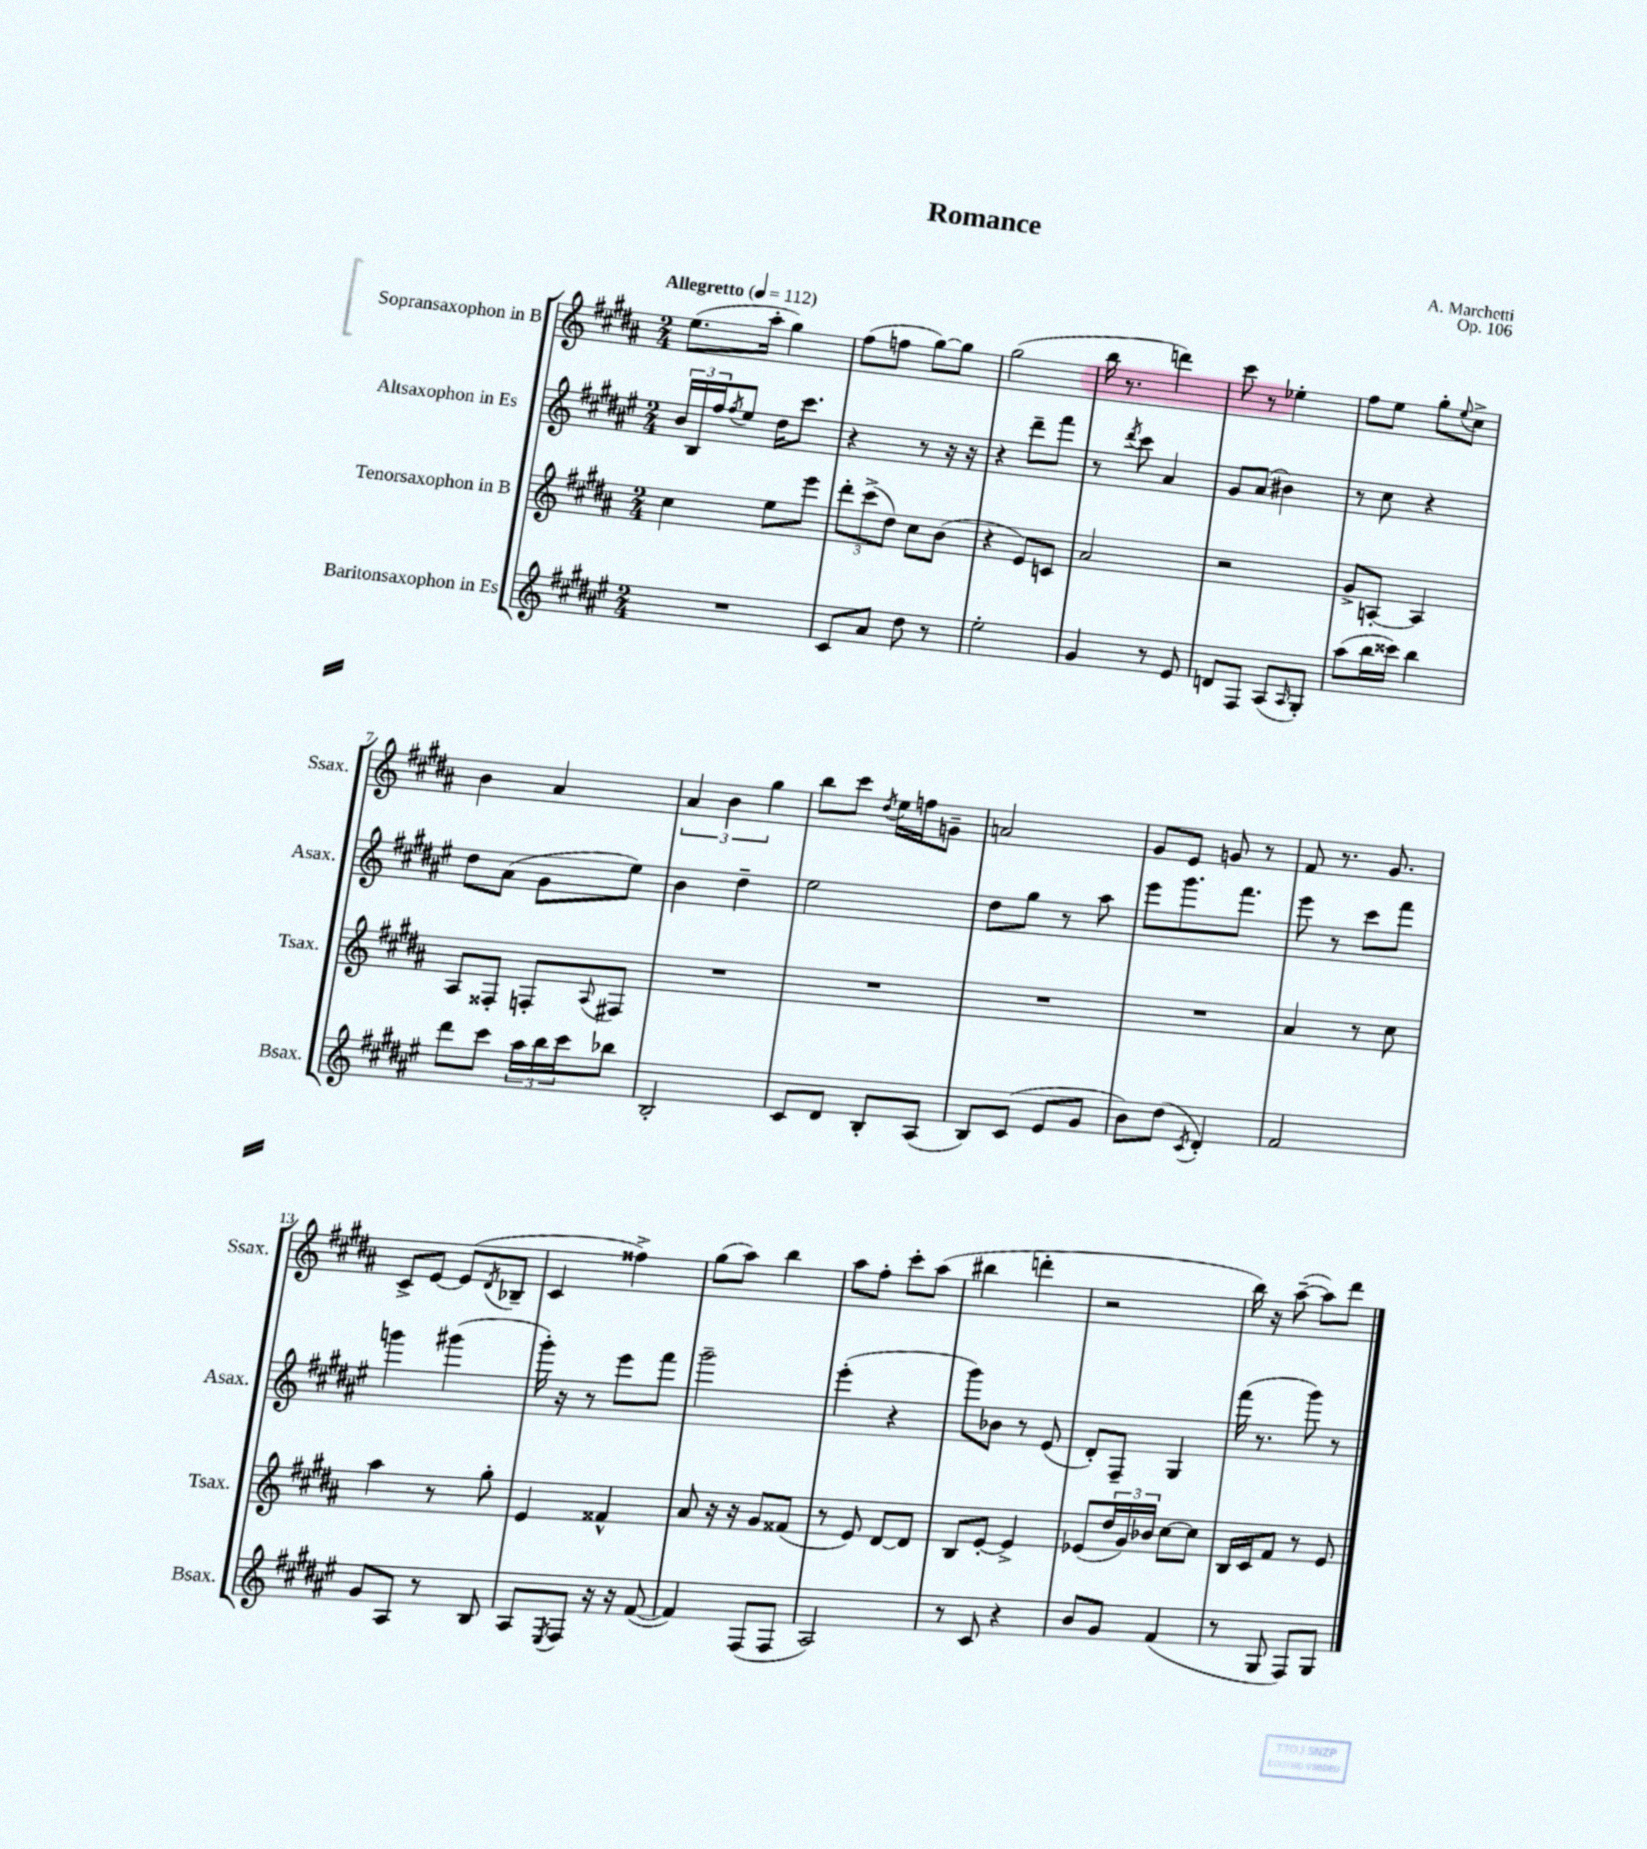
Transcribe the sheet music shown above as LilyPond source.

\header { title = "Romance" composer = "A. Marchetti" opus = "Op. 106" }
<<
\new StaffGroup <<
\new Staff = "s0" \with { instrumentName = "Sopransaxophon in B" shortInstrumentName = "Ssax." } {
    \clef treble \key b \major \numericTimeSignature \time 2/4 \tempo "Allegretto" 4 = 112
    e''8.( ais''16-. gis''4) |
    fis''8( f''8 gis''8~) gis''8 |
    gis''2( |
    b''16 r8. d'''4) |
    cis'''8 r8 ees''4-. |
    fis''8 e''8 gis''8-. \appoggiatura { e''8 } cis''8-> |
    b'4 ais'4 |
    \tuplet 3/2 { ais'4 b'4 gis''4 } |
    b''8 cis'''8 \acciaccatura { dis''8 } e''16 f''16 g'8-- |
    a'2 |
    gis'8 e'8 g'8 r8 |
    fis'8 r8. gis'8. |
    cis'8-> e'8~ e'8( \acciaccatura { dis'8 } bes8-- |
    cis'4 fisis''4->) |
    gis''8( ais''8) b''4 |
    ais''8 fis''8-. cis'''8-. ais''8( |
    bis''4 d'''4-. |
    r2 |
    b''16) r16 ais''8~--( ais''8) dis'''8 \bar "|." |
}
\new Staff = "s1" \with { instrumentName = "Altsaxophon in Es" shortInstrumentName = "Asax." } {
    \clef treble \key fis \major \numericTimeSignature \time 2/4
    \tuplet 3/2 { b'16 b16 fis''16 } \acciaccatura { fis''8 } eis''8 dis''16 cis'''8. |
    r4 r8 r16 r16 |
    r4 dis'''8-- fis'''8 |
    r8 \acciaccatura { dis'''8 } cis'''8 ais'4 |
    gis'8 ais'8( bis'4) |
    r8 cis''8 r4 |
    dis''8 ais'8( gis'8 eis''8) |
    b'4 dis''4-- |
    eis''2 |
    dis''8 gis''8 r8 ais''8 |
    eis'''8 gis'''8. fis'''8. |
    eis'''8 r8 cis'''8 fis'''8 |
    g'''4 gis'''4( |
    gis'''16-.) r16 r8 eis'''8 fis'''8 |
    gis'''2-- |
    eis'''4-.( r4 |
    gis'''8) bes'8 r8 eis'8( |
    dis'8-.) fis8-- gis4 |
    fis'''16( r8. gis'''8) r8 \bar "|." |
}
\new Staff = "s2" \with { instrumentName = "Tenorsaxophon in B" shortInstrumentName = "Tsax." } {
    \clef treble \key b \major \numericTimeSignature \time 2/4
    cis''4 e''8 e'''8 |
    \tuplet 3/2 { dis'''8-. cis'''8->( dis''8) } cis''8 b'8( |
    r4 e'8) c'8 |
    ais'2 |
    r2 |
    gis'8-> a8~-. a4 |
    ais8 fisis8-. f8-. \appoggiatura { ais8 } fis8 |
    R2 |
    R2 |
    R2 |
    R2 |
    ais'4 r8 cis''8 |
    ais''4 r8 gis''8-. |
    e'4 fisis'4-^ |
    ais'8 r16 r16 gis'8 fisis'8( |
    r8 e'8) dis'8~ dis'8 |
    b8 e'8~-. e'4-> |
    ees'8( \tuplet 3/2 { dis''16 gis'16) bes'16 } cis''8~ cis''8 |
    b16 cis'16 fis'8 r8 e'8 \bar "|." |
}
\new Staff = "s3" \with { instrumentName = "Baritonsaxophon in Es" shortInstrumentName = "Bsax." } {
    \clef treble \key fis \major \numericTimeSignature \time 2/4
    R2 |
    cis'8 ais'8 dis''8 r8 |
    eis''2-. |
    gis'4 r8 eis'8 |
    d'8 fis8 ais8( \grace { ais16 } gis8-.) |
    ais''8( b''16 cisis'''16) b''4 |
    dis'''8 cis'''8 \tuplet 3/2 { ais''16 b''16 cis'''16 } bes''8 |
    b2-. |
    cis'8 dis'8 b8-. ais8( |
    b8) cis'8( eis'8 gis'8 |
    b'8) dis''8( \acciaccatura { cis'8 } dis'4-.) |
    fis'2 |
    gis'8 ais8 r8 b8 |
    ais8 \acciaccatura { eis8 } fis8 r16 r16 fis'8~( |
    fis'4) fis8( fis8 |
    ais2) |
    r8 cis'8 r4 |
    b'8 gis'8 fis'4( |
    r8 gis8 fis8) gis8 \bar "|." |
}
>>
>>
